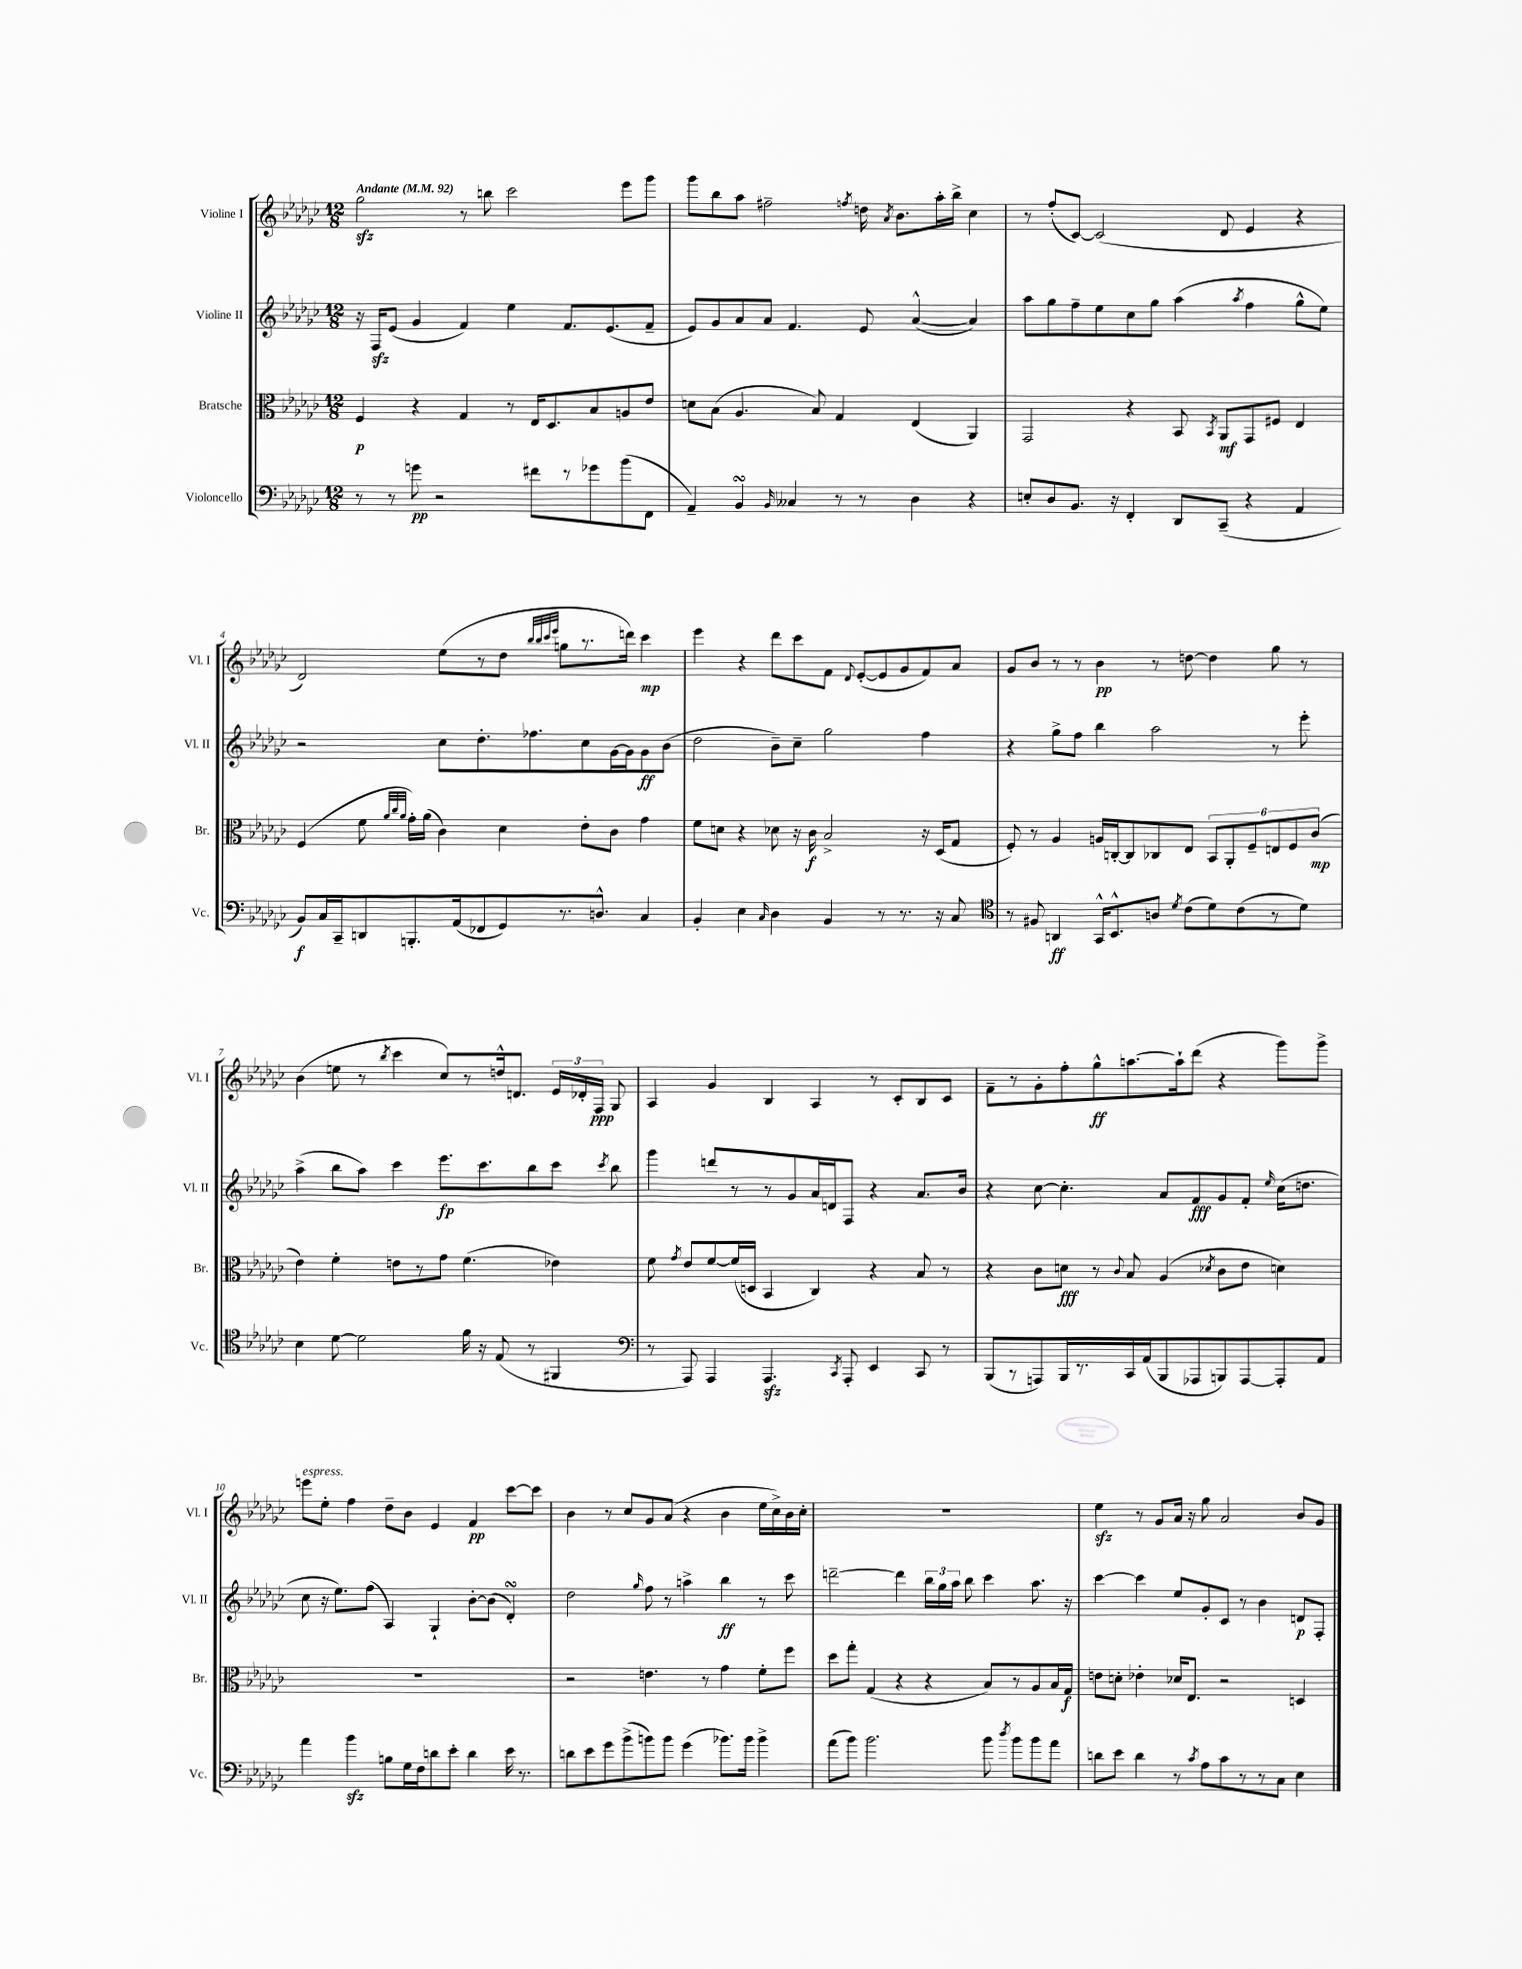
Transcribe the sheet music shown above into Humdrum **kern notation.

**kern	**kern	**kern	**kern
*staff4	*staff3	*staff2	*staff1
*clefF4	*clefC3	*clefG2	*clefG2
*k[b-e-a-d-g-c-]	*k[b-e-a-d-g-c-]	*k[b-e-a-d-g-c-]	*k[b-e-a-d-g-c-]
*M12/8	*M12/8	*M12/8	*M12/8
*MM92	*MM92	*MM92	*MM92
8r	4F	16r	2gg-
.	.	16F	.
8r	.	(8e-	.
8g	4r	4g-	.
2r	.	.	.
.	4G-	4f)	8r
.	.	.	8bb
.	8r	4ee-	2ccc-
8f#	16E-	.	.
.	8.D-	.	.
8r	.	8.f	.
8g-	8B-	.	.
.	.	(8.e-	.
(8b-	8A	.	8eee-
8FF	8e-	8f~	8ggg-
=	=	=	=
4AA-~)	8d	8e-)	8ggg-
.	(8B-	8g-	8bb-
4BB-	4.A-	8a-	8aa-
.	.	8a-	2ff#~
16qqBB-	.	.	.
4C--	.	4.f	.
.	8B-)	.	.
8r	4G-	.	.
.	.	.	8qff
8r	.	8e-	16dd
.	.	.	8qa-
.	.	.	8.b-
4D-	(4E-	([4a-^^	.
.	.	.	16aa-'
.	.	.	16bb-^
4r	4AA-)	4a-])	4cc-
=	=	=	=
8E'	2GG-	8aa-	8r
8D-	.	8gg-	(8ff'
8.BB-	.	8ff~	[8c-)
.	.	8ee-	(2c-]
16r	.	.	.
4FF'	4r	8cc-	.
.	.	8gg-	.
8DD-	8BB-	(4aa-	.
.	8qBB-	.	.
(8CC-~	8AA-	.	8d-
.	.	8qaa-	.
4r	8GG-	4ff	4e-
.	8F#	.	.
4AA-	4E-	8gg-^^	4r
.	.	8ee-)	.
=	=	=	=
8BB-)	(4F	2r	2d-)
16C-	.	.	.
16CC-~	.	.	.
8DD	8f	.	.
.	32qqa-	.	.
.	32qqcc-	.	.
.	32qqa-	.	.
8.BBB'	16g-')	.	.
.	(16a-	.	.
.	4c-)	8cc-	(8ee-
(16AA-	.	.	.
8FF-	.	8.dd-'	8r
8GG-)	4d-	.	8dd-
.	.	8.ff-	.
.	.	.	32qqbb-
.	.	.	32qqbb-
.	.	.	32qqccc-
.	.	.	32qqeee-
8.r	.	.	8gg
.	8e-'	8cc-	8.r
8.D^^	.	.	.
.	8c-	[16g-	.
.	.	16g-]	16ddd)
4C-	4g-	8g-	4ccc-
.	.	(8b-	.
=	=	=	=
4BB-'	8f	2dd-	4eee-
.	8d	.	.
4E-	4r	.	4r
16qqC-	.	.	.
4D-	8d-	8b-~)	8ddd-
.	16r	8cc-~	8ccc-
.	16c-	.	.
4BB-	2B-^	2gg-	8f
.	.	.	8qqd-
.	.	.	([8e-'
8r	.	.	8e-]
8.r	.	.	8g-
.	16r	4ff	8f)
16r	(16D-	.	.
8C-	8G-	.	8a-
=	=	=	=
*clefC4	*	*	*
8r	8F')	4r	8g-
8F#	8r	.	8b-
4AA	4A-	8gg-^	8r
.	.	8ff	8r
16GG-^^	16A	4bb-	4b-
8.BB-^^	[16C'	.	.
.	8C]	.	.
8A	8C-	2aa-	8r
8qd-	.	.	.
(8c-	8E-	.	[8dd
8d-)	12BB-	.	4dd]
.	12AA-'	.	.
(8c-	.	.	.
.	12F~	.	.
8r	12E	8r	8gg-
.	12F	.	.
8d-)	.	8eee-'	8r
.	(12c-	.	.
=	=	=	=
4B-	4e-)	(4aa-^	(4b-
[8d-	4f'	8bb-	8ee
2d-]	.	8aa-)	8r
.	.	.	8qbb-
.	8e	4ccc-	4ccc-
.	8r	.	.
.	8g-	8.eee-	8cc-)
16f	(4.f	.	8r
16r	.	8.ccc-	.
(8E-	.	.	16dd^^
.	.	.	8.d
8r	.	8bb-	.
4FF#	4e-)	8ccc-	24e-
.	.	.	24d-'
.	.	.	24F
.	.	8qccc-	.
.	.	8bb-	8G-
=	=	=	=
*clefF4	*	*	*
8r	8f	4ggg-	4A-
.	8qg-	.	.
8AAA-)	8e-	.	.
4AAA-	[8f	8ddd	4g-
.	(16f]	8r	.
.	16D	.	.
4.AAA-	4BB-	8r	4B-
.	.	8g-	.
.	4C-)	16a-	4A-
.	.	16d	.
8qCC-	.	.	.
8AAA-'	.	8F	.
4EE-	4r	4r	8r
.	.	.	8c-'
8CC-	8B-	8.a-	8B-
8r	8r	.	8c-
.	.	16b-	.
=	=	=	=
(8BBB-	4r	4r	8f~
8r	.	.	8r
8AAA)	8c-	[8cc-	8g-'
16BBB-	8d	4.cc-']	8ff'
8.r	.	.	.
.	8r	.	8gg-^^
.	8qqc-	.	.
16CC-	8B-	.	[8.aa
(16AA-	.	.	.
8BBB-	(4A-	8a-	.
.	.	.	16aa`]
8AAA-	.	8f	(8ddd-
.	8qd-	.	.
8BBB)	8c-	8g-	4r
[8AAA-	8e-	8f'	.
.	.	16qqee-	.
8AAA-']	4d)	(16cc-	8ggg-)
.	.	8.dd	.
8AA-	.	.	8ggg-^
=	=	=	=
4a-	1.r	8cc-	8eee
.	.	16r	8ee-'
.	.	8.ee-)	.
4b-	.	.	4ff
.	.	(8ff	.
8B	.	4A-)	8dd-~
16G-	.	.	8b-
16F	.	.	.
8d	.	4G-`	4e-
8e-'	.	.	.
4d	.	[8b-'	4f
.	.	(8b-]	.
16e-	.	4d-')	[8ccc-
8.r	.	.	.
.	.	.	8ccc-]
=	=	=	=
8d	2r	2dd-	4b-
8e-	.	.	.
8g-	.	.	8r
(8b-^	.	.	8cc-
.	.	16qqgg-	.
8b)	4.e	8ff	8g-
8b	.	8r	(8a-
(4g-	.	4aa^	4r
.	8r	.	.
8.b-)	4g-	4bb-	4b-
16b-	.	.	.
4b-^	8f'	8r	16ee-
.	.	.	16cc-^)
.	8ff	8ccc-	16b-
.	.	.	16cc-'
=	=	=	=
(8a-	8dd-	[2ddd~	1.r
8b-)	8gg-'	.	.
2.b-	(4G-	.	.
.	4r	4ddd]	.
.	4r	24bb-	.
.	.	24gg-	.
.	.	24aa-	.
.	.	8bb-	.
8b-	8B-)	4ccc-	.
8qdd-	.	.	.
8b-	8r	.	.
8b-	8A-	8.aa-	.
8a-	16B-	.	.
.	16G-	16r	.
=	=	=	=
8d	8e	[4ccc-	4ee-
8e-	8d'	.	.
4d	4e-'	4ccc-]	8r
.	.	.	8g-
8r	16d-	8ee-	16a-
.	8.E-	.	16r
8qc-	.	.	.
8A-	.	8g-'	8gg-
8c-	2r	8c-	2a-
8r	.	8r	.
8r	.	4b-	.
8C-	.	.	.
4E-	4D	8d	8b-
.	.	8F'	8g-
==	==	==	==
*-	*-	*-	*-
